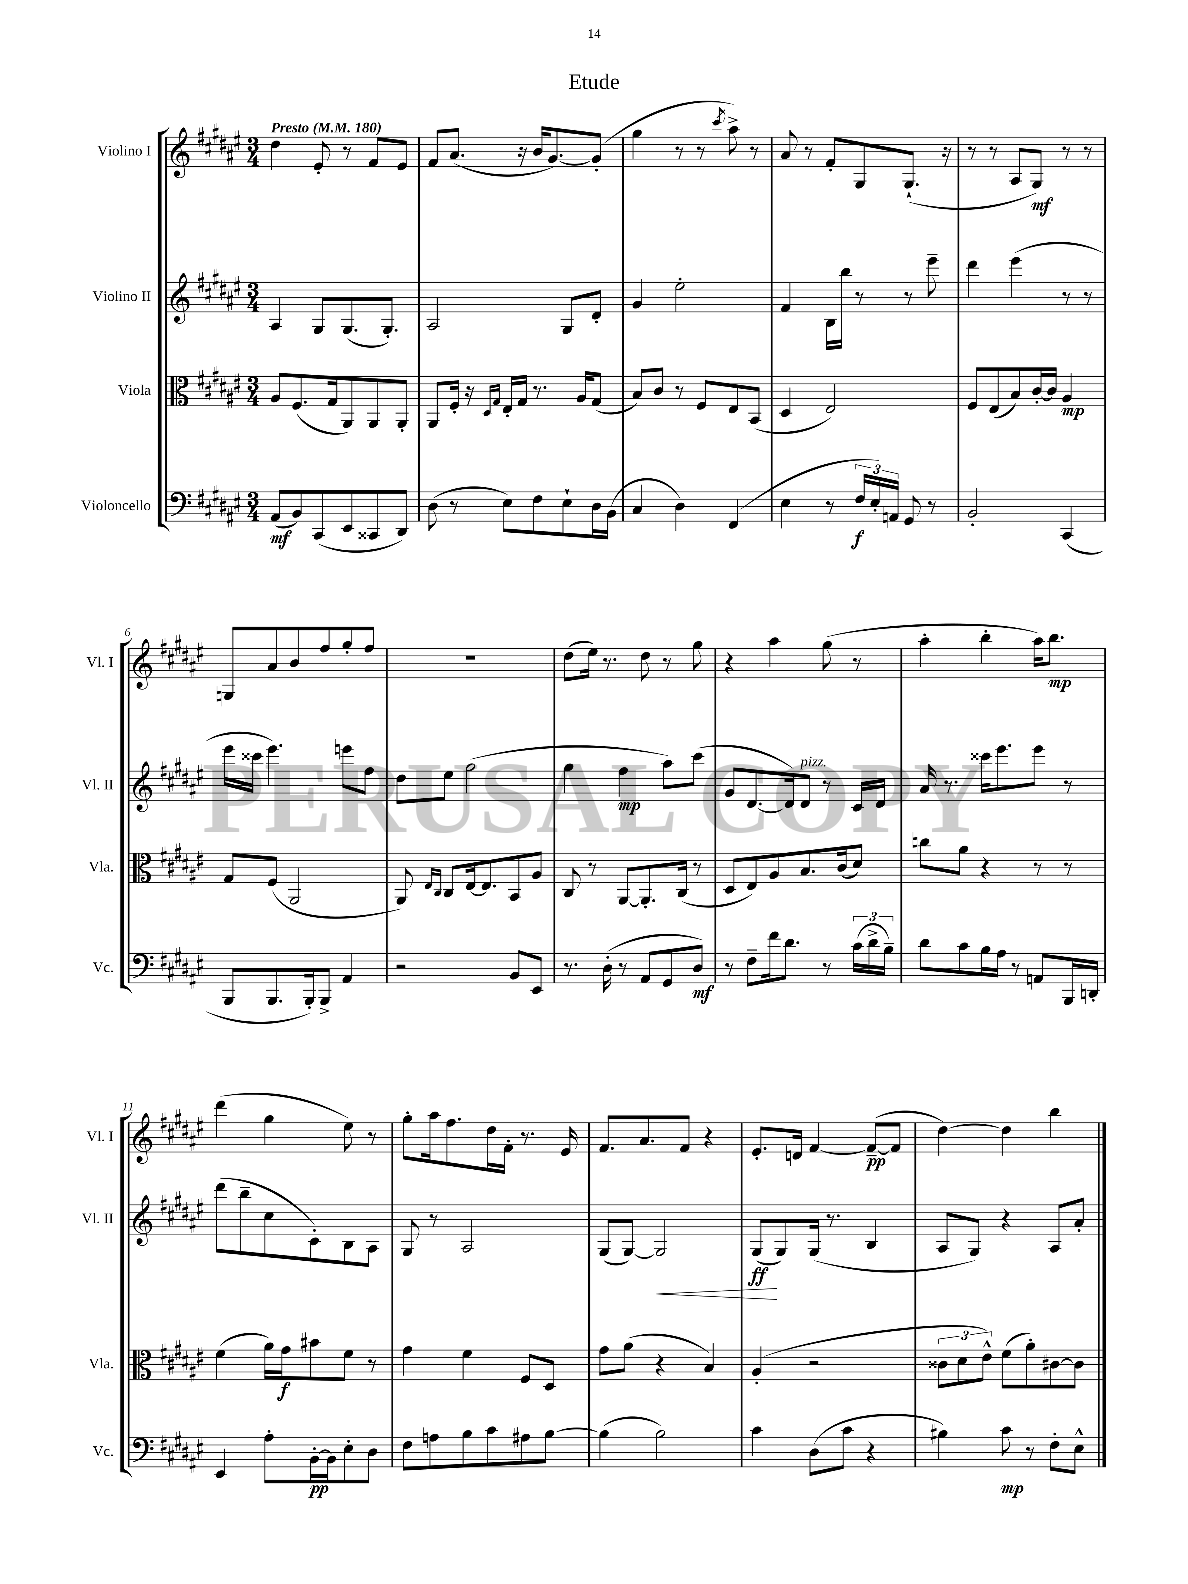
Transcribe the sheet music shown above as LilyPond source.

\header { title = "Etude" }
<<
\new StaffGroup <<
\new Staff = "s0" \with { instrumentName = "Violino I" shortInstrumentName = "Vl. I" } {
    \clef treble \key fis \major \numericTimeSignature \time 3/4 \tempo "Presto" 4 = 180
    \autoBeamOff dis''4 eis'8-. r8 fis'8[ eis'8] |
    fis'8[ ais'8.]( r16 b'16[ gis'8.~) gis'8]-.( |
    gis''4 r8 r8 \acciaccatura { cis'''8 } ais''8->) r8 |
    ais'8 r8 fis'8[-. gis8 gis8.]-!( r16 |
    r8 r8 ais8[ gis8]\mf) r8 r8 |
    g8[ ais'8 b'8 fis''8 gis''8-. fis''8] |
    R2. |
    dis''8[( eis''16]) r8. dis''8 r8 gis''8 |
    r4 ais''4 gis''8( r8 |
    ais''4-. b''4-. ais''16[) b''8.]\mp |
    dis'''4( gis''4 eis''8) r8 |
    gis''8[-. ais''16 fis''8. dis''16 fis'16]-. r8. eis'16 |
    fis'8.[ ais'8. fis'8] r4 |
    eis'8.[-. d'16] fis'4~ fis'8[~--\pp( fis'8] |
    dis''4~) dis''4 b''4 \bar "|." |
}
\new Staff = "s1" \with { instrumentName = "Violino II" shortInstrumentName = "Vl. II" } {
    \clef treble \key fis \major \numericTimeSignature \time 3/4
    \autoBeamOff ais4 gis8[ gis8.( gis8.]-.) |
    ais2 gis8[ dis'8]-. |
    gis'4 eis''2-. |
    fis'4 b16[ b''16] r8 r8 eis'''8-- |
    dis'''4 eis'''4( r8 r8 |
    eis'''16[ cisis'''16] eis'''4.) e'''8[ fis''8] |
    dis''8[ eis''8] gis''2( |
    gis''4 fis''4\mp ais''8[) cis'''8]( |
    gis'8[ dis'8.~ dis'16) dis'8]^\markup { \italic "pizz." } r8 cis'16[ dis'16] |
    ais'16 r8. cisis'''16[ eis'''8. eis'''8] r8 |
    dis'''8[( b''8-- cis''8 cis'8-.) b8 ais8] |
    gis8 r8 ais2 |
    gis8[( gis8]~) gis2\< |
    gis8[\ff\!( gis8) gis16]( r8. b4 |
    ais8[ gis8]) r4 ais8[ ais'8]-. \bar "|." |
}
\new Staff = "s2" \with { instrumentName = "Viola" shortInstrumentName = "Vla." } {
    \clef alto \key fis \major \numericTimeSignature \time 3/4
    \autoBeamOff ais8[ fis8.( gis16 ais,8) ais,8 ais,8]-. |
    ais,8[ fis16]-. r16 \grace { dis16[ gis16] } eis16[-. gis16] r8. ais16[ gis8]( |
    b8[) cis'8] r8 fis8[ eis8 b,8]( |
    dis4 eis2) |
    fis8[ eis8( b8) cis'16~-. cis'16] ais4\mp |
    gis8[ fis8]( ais,2 |
    ais,8) \grace { eis16[ cis16] } cis8[ eis16~ eis8. b,8 ais8] |
    cis8 r8 ais,8[~ ais,8.-. cis16]( r8 |
    dis8[ eis8) ais8 b8. cis'16( dis'8]) |
    c''8[ ais'8] r4 r8 r8 |
    fis'4( ais'16[) gis'16\f bis'8 fis'8] r8 |
    gis'4 fis'4 fis8[ dis8] |
    gis'8[ ais'8]( r4 b4) |
    ais4-.( r2 |
    \tuplet 3/2 { cisis'8[ dis'8 eis'8]-^) } fis'8[( ais'8-.) cis'8~ cis'8] \bar "|." |
}
\new Staff = "s3" \with { instrumentName = "Violoncello" shortInstrumentName = "Vc." } {
    \clef bass \key fis \major \numericTimeSignature \time 3/4
    \autoBeamOff ais,8[\mf( b,8) cis,8( eis,8 cisis,8 dis,8]) |
    dis8( r8 eis8[) fis8 eis8-! dis16 b,16]( |
    cis4 dis4) fis,4( |
    eis4 r8 \tuplet 3/2 { fis16[\f eis16-.) a,16] } gis,8 r8 |
    b,2-. cis,4( |
    b,,8[ b,,8. b,,16-.) b,,8]-> ais,4 |
    r2 b,8[ eis,8] |
    r8. dis16-.( r8 ais,8[ gis,8 dis8]\mf) |
    r8 fis8[-- fis'16 dis'8.] r8 \tuplet 3/2 { cis'16[( dis'16-> b16]--) } |
    dis'8[ cis'8 b16 ais16] r8 a,8[ b,,16 d,16]-. |
    eis,4 ais8[-. b,16~-.\pp b,16 eis8-. dis8] |
    fis8[ a8 b8 cis'8 ais8 b8]~ |
    b4( b2) |
    cis'4 dis8[( cis'8] r4 |
    bis4) cis'8\mp r8 fis8[-. eis8]-^ \bar "|." |
}
>>
>>
